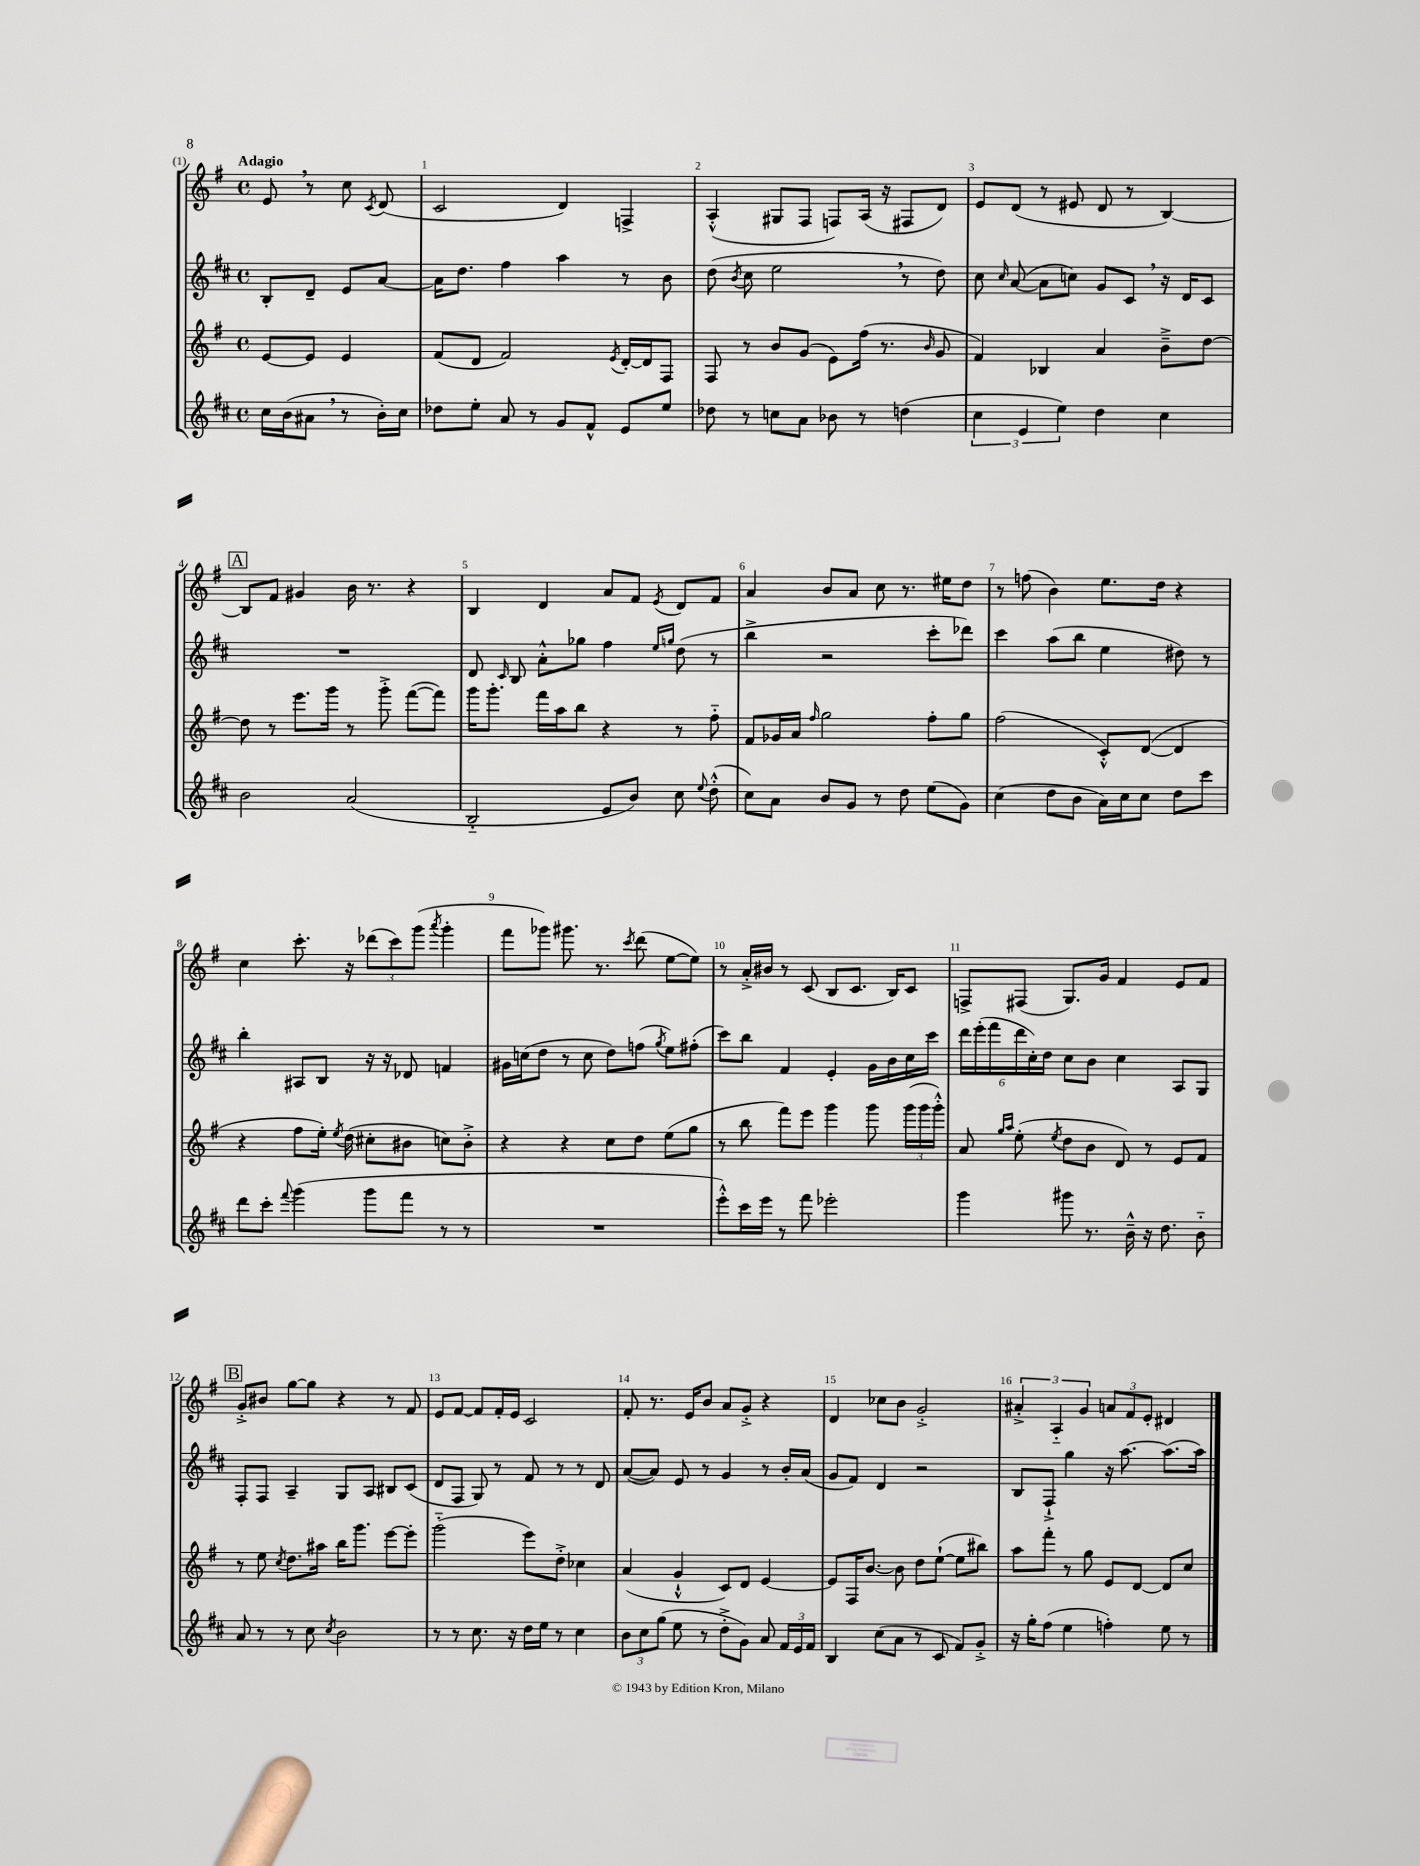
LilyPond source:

<<
\new StaffGroup <<
\new Staff = "s0" {
    \clef treble \key g \major \defaultTimeSignature \time 4/4 \partial 2 \tempo "Adagio"
    \autoBeamOff e'8 \breathe r8 c''8 \acciaccatura { c'8 } d'8( |
    c'2 d'4) f4-> |
    a4-.-^( gis8[ fis8] f8[) a16]( r16 fis8[ d'8]) |
    e'8[ d'8]( r8 eis'8 d'8 r8 b4~) |
    \mark \markup { \box "A" } b8[ fis'8] gis'4 b'16 r8. r4 |
    b4 d'4 a'8[ fis'8] \acciaccatura { e'8 } d'8[ fis'8] |
    a'4 b'8[ a'8] c''8 r8. eis''16[ d''8] |
    r8 f''8( b'4) e''8.[ d''16] r4 |
    c''4 c'''8.-. r16 \tuplet 3/2 { des'''8[( c'''8) g'''8]( } \acciaccatura { a'''8 } g'''4-. |
    fis'''8[ ges'''8]) gis'''8. r8. \acciaccatura { c'''8 } d'''8( e''8[~ e''8]) |
    r8 a'16[-.-> bis'16] r8 c'8( b8[ c'8.] b16[) c'8] |
    f8[-> fis8]( g8.[) g'16] fis'4 e'8[ fis'8] |
    \mark \markup { \box "B" } g'8[-.-> bis'8] g''8[~ g''8] r4 r8 fis'8 |
    e'8[ fis'8]~ fis'8[ fis'16-. e'16] c'2 |
    fis'8-. r8. e'16[ b'8] a'8[ g'8]-.-> r4 |
    d'4 ces''8[ b'8] g'2-.-> |
    \tuplet 3/2 { ais'4-.-> a4-_ g'4 } \tuplet 3/2 { a'8[ fis'8 e'8]-. } dis'4 \bar "|." |
}
\new Staff = "s1" {
    \clef treble \key d \major \defaultTimeSignature \time 4/4 \partial 2
    \autoBeamOff b8[-. d'8]-- e'8[ a'8]~ |
    a'16[ d''8.] fis''4 a''4 r8 b'8 |
    d''8( \acciaccatura { b'8 } cis''8 e''2 \breathe r8 d''8) |
    cis''8 \grace { cis''16 } a'8~( a'8[ c''8]) g'8[ cis'8] \breathe r16 d'16[ cis'8] |
    \mark \markup { \box "A" } R1 |
    d'8 \grace { cis'16 } b8 a'8[-.-^ ges''8] fis''4 \grace { e''16[ g''16] } d''8( r8 |
    b''4-> r2 cis'''8[-. des'''8]) |
    cis'''4 a''8[( b''8] e''4 dis''8) r8 |
    b''4-. ais8[ b8] r16 r16 des'8 f'4 |
    gis'16[ c''16( d''8] r8 c''8 d''8[) f''8]( \acciaccatura { g''8 } e''8[) fis''8]-.( |
    cis'''8[) b''8] fis'4 e'4-. g'16[ b'16 cis''16 cis'''16] |
    \tuplet 6/4 { d'''16[ e'''16-.( fis'''16 d'''16 cis''16-.) d''16] } cis''8[ b'8] cis''4 a8[ g8] |
    \mark \markup { \box "B" } fis8[-. fis8] a4-- g8[ a8] bis8[ cis'8]( |
    d'8[ fis8] g8) r8 fis'8 r8 r8 d'8 |
    a'8[~( a'8]) e'8 r8 g'4 r8 b'16[-. a'16]( |
    g'8[ fis'8]) d'4 r2 |
    b8[ fis8]-!-> g''4 r16 a''8.~ a''8.[( a''16]) \bar "|." |
}
\new Staff = "s2" {
    \clef treble \key g \major \defaultTimeSignature \time 4/4 \partial 2
    \autoBeamOff e'8[~ e'8] e'4 |
    fis'8[( d'8] fis'2) \acciaccatura { e'8 } d'16[~-. d'16 fis8] |
    fis8 r8 b'8[ g'8]( e'8[) fis''16]( r8. \grace { b'16 } g'8 |
    fis'4) bes4 a'4 b'8[---> d''8]~ |
    \mark \markup { \box "A" } d''8 r8 e'''8.[ g'''16] r8 g'''8-.-> fis'''8[~( fis'''8]) |
    g'''16[ g'''8.]-. fis'''16[ a''16 b''8] r4 r8 fis''8-_ |
    fis'8[ ges'16 a'16] \grace { fis''16 } g''2 fis''8[-. g''8] |
    fis''2( c'8[-.-^) d'8]~( d'4 |
    r4 fis''8[ e''16]-.) \acciaccatura { e''8 } d''16( cis''8[-. bis'8] c''8[) bis'8]-.-> |
    r4 r4 c''8[ d''8] e''8[( g''8] |
    r8 b''8 fis'''8[) e'''8] g'''4 g'''8 \tuplet 3/2 { g'''16[( g'''16 g'''16]-.-^) } |
    a'8 \grace { g''16[ a''16] } e''8-.( \acciaccatura { e''8 } d''8[ b'8] d'8) r8 e'8[ fis'8] |
    \mark \markup { \box "B" } r8 e''8 \acciaccatura { c''8 } d''8.[ ais''16] b''16[ g'''8.] e'''8[~ e'''8]-. |
    g'''2-_( e'''8[) d''8]-.-> ces''4 |
    a'4( g'4-!-^ c'8[) d'8] e'4~ |
    e'8[ fis16 b'8.]~ b'8 d''8[ e''8]~-!( e''8[ bis''8]) |
    a''8[ fis'''8]-. r8 g''8 e'8[ d'8]~ d'8[ c''8] \bar "|." |
}
\new Staff = "s3" {
    \clef treble \key d \major \defaultTimeSignature \time 4/4 \partial 2
    \autoBeamOff cis''16[ b'16( ais'8] \breathe r8 b'16[-.) cis''16] |
    des''8[ e''8]-. a'8 r8 g'8[ fis'8]-^ e'8[ e''8] |
    des''8 r8 c''8[ a'8] bes'8 r8 d''4( |
    \tuplet 3/2 { cis''4 e'4 e''4) } d''4 cis''4 |
    \mark \markup { \box "A" } b'2 a'2( |
    b2-_ e'8[ b'8]) cis''8 \appoggiatura { e''8 } d''8-.-^( |
    cis''8[) a'8] b'8[ g'8] r8 d''8 e''8[( g'8]) |
    cis''4( d''8[ b'8] a'16[) cis''16 cis''8] d''8[ cis'''8] |
    d'''8[ cis'''8]-. \appoggiatura { fis'''8 } g'''4( g'''8[ fis'''8] r8 r8 |
    R1 |
    e'''8[-.-^) cis'''16 e'''16] r8 fis'''8 ees'''2-. |
    g'''4 gis'''8 r8. b'16---^ r16 d''8. b'8-_ |
    \mark \markup { \box "B" } a'8 r8 r8 cis''8 \acciaccatura { cis''8 } b'2 |
    r8 r8 cis''8. r16 d''16[ e''16] r8 cis''4 |
    \tuplet 3/2 { b'8[ cis''8 g''8]( } e''8 r8 d''8[-.-> g'8]) a'8 \tuplet 3/2 { fis'16[ e'16 fis'16] } |
    b4 cis''8[( a'8] r8 cis'8 fis'8[) g'8]-.-> |
    r16 g''16[-. fis''8]( e''4 f''4-.) e''8 r8 \bar "|." |
}
>>
>>
\layout { \context { \Score \override BarNumber.break-visibility = ##(#f #t #t) barNumberVisibility = #all-bar-numbers-visible } }
